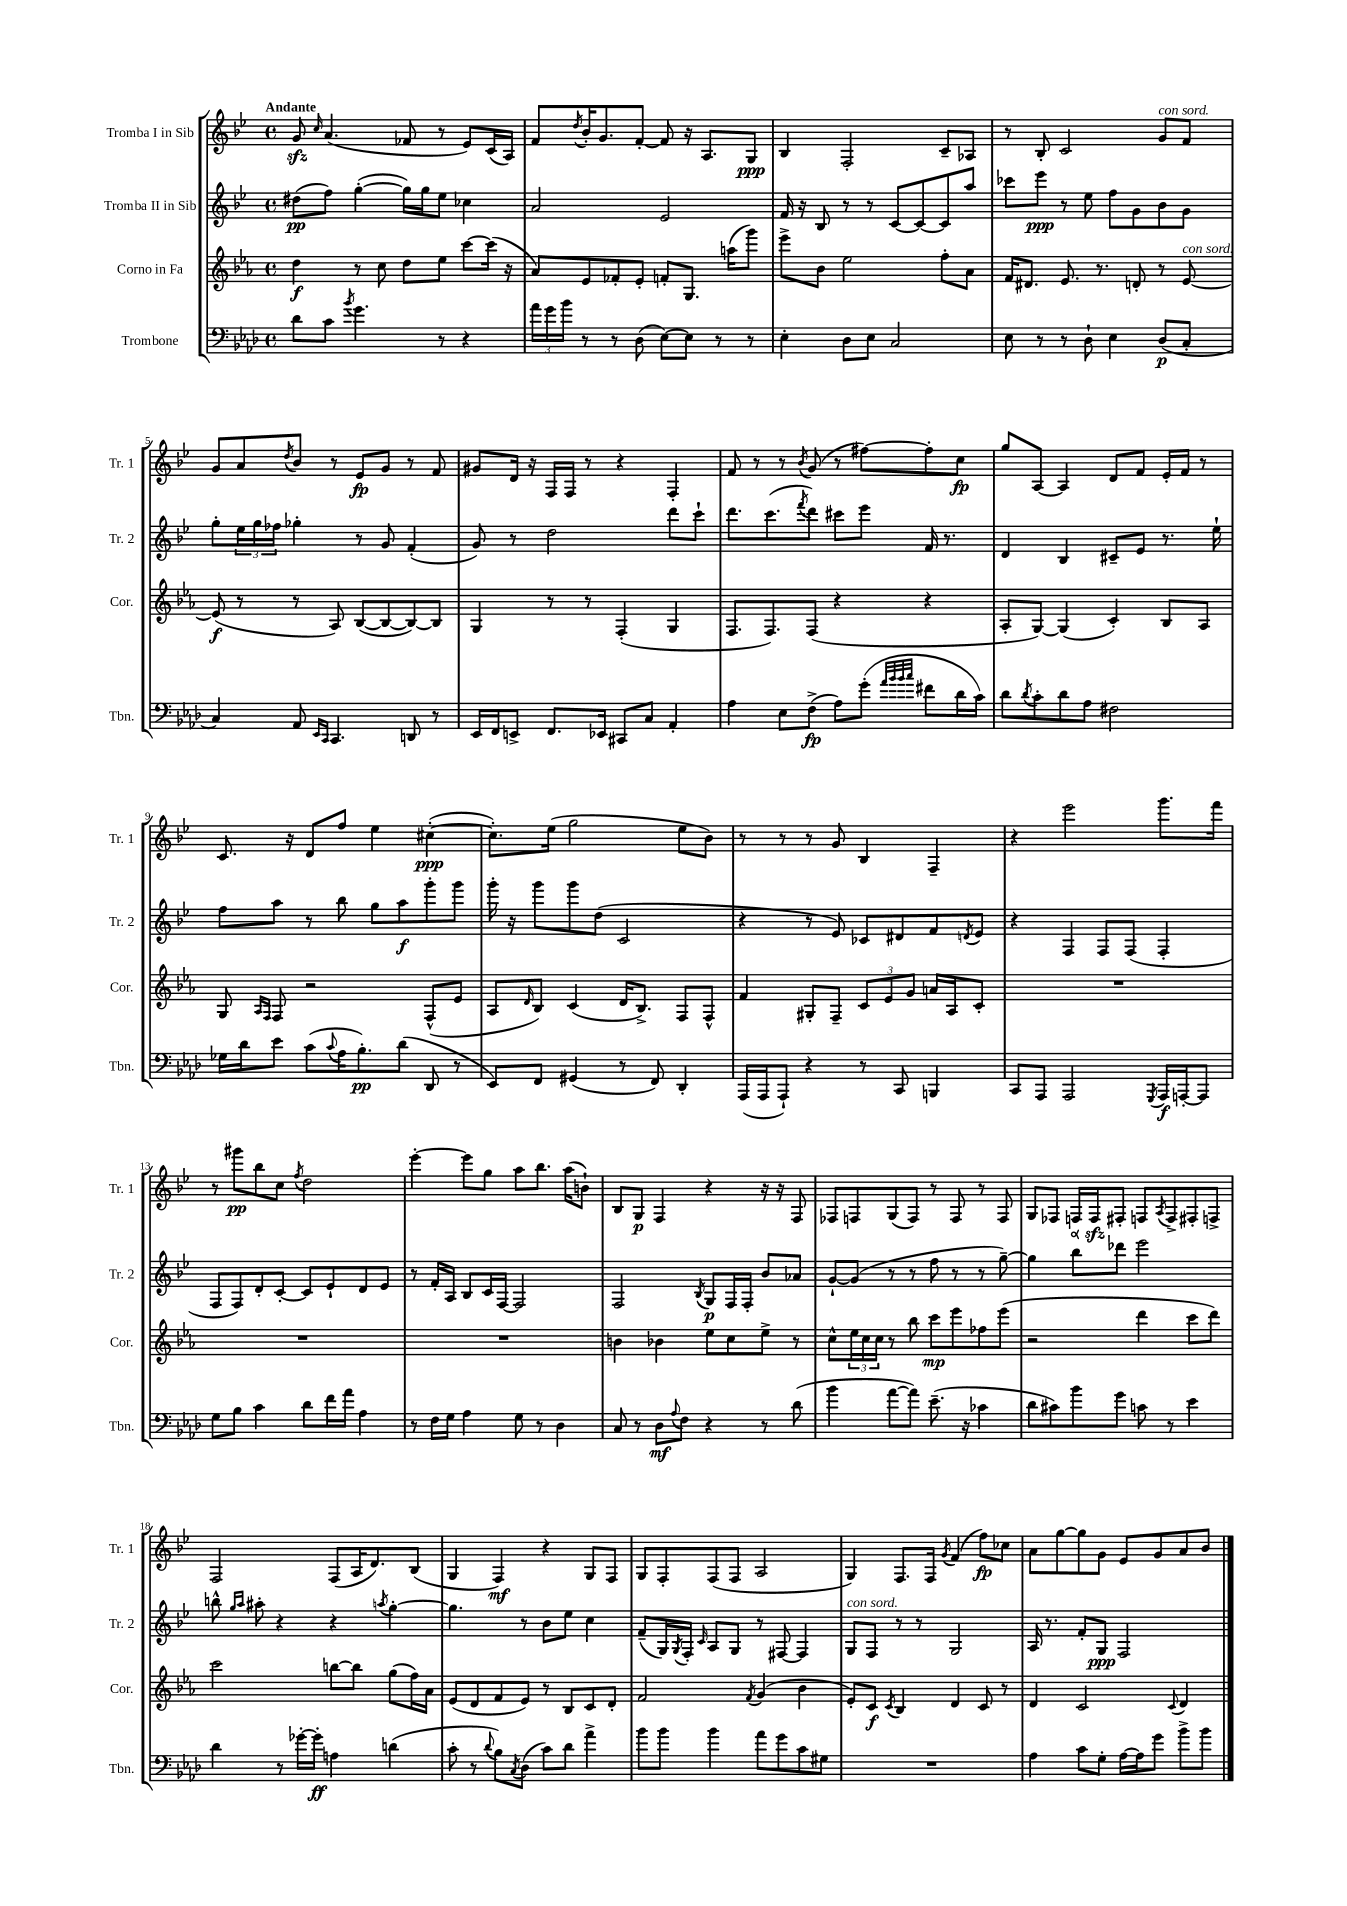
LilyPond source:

<<
\new StaffGroup <<
\new Staff = "s0" \with { instrumentName = "Tromba I in Sib" shortInstrumentName = "Tr. 1" } {
    \clef treble \key bes \major \defaultTimeSignature \time 4/4 \tempo "Andante"
    g'8\sfz \grace { c''16 } a'4.( fes'8 r8 ees'8) c'16( a16) |
    f'8 \acciaccatura { d''8 } bes'16-. g'8. f'8~-. f'8 r16 a8. g8\ppp |
    bes4 f2-. c'8-- aes8 |
    r8 bes8-. c'2 g'8^\markup { \italic "con sord." } f'8 |
    g'8 a'8 \acciaccatura { d''8 } bes'8 r8 ees'8\fp g'8 r8 f'8 |
    gis'8 d'16 r16 f16 f16 r8 r4 f4-. |
    f'8 r8 r8 \acciaccatura { bes'8 } g'8( r8 fis''8~) fis''8-. c''8\fp |
    g''8 a8~ a4 d'8 f'8 ees'16-. f'16 r8 |
    c'8. r16 d'8 f''8 ees''4 cis''4~-.\ppp( |
    cis''8.-.) ees''16( g''2 ees''8 bes'8) |
    r8 r8 r8 g'8 bes4 f4-- |
    r4 ees'''2 g'''8. f'''16 |
    r8 gis'''8\pp bes''8 c''8 \acciaccatura { f''8 } d''2 |
    ees'''4~-. ees'''8 g''8 a''8 bes''8. a''16( b'8-!) |
    bes8 g8\p f4 r4 r16 r16 f8 |
    fes8 f8 g8( f8) r8 f8 r8 f8 |
    g8 fes8 \once \override Hairpin.circled-tip = ##t f16\< f16\sfz\! fis8-. f8 \acciaccatura { a8 } f8-> fis8-. f8-> |
    f2 f8( a16 d'8.) bes8( |
    g4 f4\mf) r4 g8 f8 |
    g8 f8-. f8( f8 a2 |
    g4) f8. f16 \acciaccatura { g'8 } f'4( f''8\fp) ces''8 |
    a'8 g''8~ g''8 g'8 ees'8 g'8 a'8 bes'8 \bar "|." |
}
\new Staff = "s1" \with { instrumentName = "Tromba II in Sib" shortInstrumentName = "Tr. 2" } {
    \clef treble \key bes \major \defaultTimeSignature \time 4/4
    dis''8\pp( f''8) g''4~-.( g''16) g''16 ees''8 ces''4 |
    a'2 ees'2 |
    f'16 r16 bes8 r8 r8 c'8~ c'8~ c'8 a''8 |
    ces'''8 ees'''8\ppp r8 ees''8 f''8 g'8 bes'8 g'8 |
    g''8-. \tuplet 3/2 { ees''16 g''16 fes''16 } ges''4-. r8 g'8 f'4-.( |
    g'8) r8 d''2 d'''8 c'''8-! |
    d'''8. c'''8.( \acciaccatura { f'''8 } d'''8) cis'''8 ees'''8 f'16 r8. |
    d'4 bes4 cis'8-- ees'8 r8. ees''16-! |
    f''8 a''8 r8 bes''8 g''8 a''8\f g'''8-. g'''8 |
    g'''16-. r16 g'''8 g'''8 d''8( c'2 |
    r4 r8 ees'8) ces'8 dis'8 f'8 \acciaccatura { d'8 } ees'8 |
    r4 f4 f8 f8( f4-. |
    f8 f8) d'8-. c'8~-. c'8 ees'8-! d'8 ees'8 |
    r8 f'16-. a16 bes8 c'16 f16~ f2 |
    f2 \acciaccatura { bes8 } g8\p f16 f16-. bes'8 aes'8 |
    g'8~-! g'8( r8 r8 f''8 r8 r8 g''8~--) |
    g''4 bes''8 des'''8 ees'''2 |
    b''8-^ \grace { g''16 a''16 } ais''8-. r4 r4 \acciaccatura { a''8 } g''4~-. |
    g''4. r8 bes'8 ees''8 c''4 |
    f'8--( g16) \acciaccatura { g8 } f16-. \grace { c'16 } a8 g8 r8 fis8~ fis4 |
    g8^\markup { \italic "con sord." } f8 r8 r8 g2 |
    a16 r8. f'8-. g8\ppp f2 \bar "|." |
}
\new Staff = "s2" \with { instrumentName = "Corno in Fa" shortInstrumentName = "Cor." } {
    \clef treble \key ees \major \defaultTimeSignature \time 4/4
    d''4\f r8 c''8 d''8 ees''8 c'''8~ c'''16( r16 |
    aes'8) ees'8 fes'8-. ees'8-. f'8-. g8. a''16( g'''8) |
    ees'''8-> bes'8 ees''2 f''8-. aes'8 |
    f'16 dis'8. ees'8. r8. d'8-. r8 ees'8~^\markup { \italic "con sord." } |
    ees'8\f( r8 r8 aes8) bes8~( bes8~ bes8~) bes8 |
    g4 r8 r8 f4-.( g4 |
    f8. f8.) f8( r4 r4 |
    aes8-. g8~) g4( c'4-.) bes8 aes8 |
    g8 \grace { aes16 f16 } f8 r2 f8-^( ees'8 |
    aes8 \grace { d'16 } bes8) c'4( d'16 bes8.->) f8 f8-^ |
    f'4 gis8-. f8-- \tuplet 3/2 { c'8 ees'8 g'8 } a'16 aes16 c'8-. |
    R1 |
    R1 |
    R1 |
    b'4 bes'4 ees''8 c''8 ees''8-> r8 |
    c''8-^ \tuplet 3/2 { ees''16 c''16 c''16 } r8 bes''8 c'''8\mp ees'''8 fes''8 ees'''8( |
    r2 d'''4 c'''8 d'''8) |
    c'''2 b''8~ b''8 g''8( f''16) aes'16 |
    ees'8( d'8 f'8 ees'8) r8 bes8 c'8 d'8-. |
    f'2 \acciaccatura { f'8 } g'4( bes'4 |
    ees'8-.) c'8\f \acciaccatura { c'8 } bes4 d'4 c'8 r8 |
    d'4 c'2 \appoggiatura { c'8 } d'4 \bar "|." |
}
\new Staff = "s3" \with { instrumentName = "Trombone" shortInstrumentName = "Tbn." } {
    \clef bass \key aes \major \defaultTimeSignature \time 4/4
    des'8 c'8 \acciaccatura { bes'8 } g'4. r8 r4 |
    \tuplet 3/2 { aes'16 g'16 bes'16 } r8 r8 des8( ees8~) ees8 r8 r8 |
    ees4-. des8 ees8 c2 |
    ees8 r8 r8 des8-! ees4 des8\p( c8-. |
    c4) aes,8 \grace { ees,16 c,16 } c,4. d,8 r8 |
    ees,16 f,16 e,8-> f,8. ees,16 cis,8 c8 aes,4-. |
    aes4 ees8 f8->\fp( aes8) g'8-.( \grace { aes'32 bes'32 bes'32 c''32 } fis'8 des'16 c'16) |
    des'8 \acciaccatura { des'8 } c'8-. des'8 aes8 fis2 |
    ges16 des'16 ees'8 c'8( \appoggiatura { c'8 } aes16 bes8.-.\pp) des'8( des,8 r8 |
    ees,8) f,8 gis,4( r8 f,8) des,4-. |
    aes,,16( aes,,16 aes,,8-!) r4 r8 c,8 b,,4 |
    c,8 aes,,8 aes,,2 \acciaccatura { g,,8 } aes,,16\f a,,16~-. a,,8 |
    g8 bes8 c'4 des'8 f'16 aes'16 aes4 |
    r8 f16 g16 aes4 g8 r8 des4 |
    c8 r8 des8\mf \appoggiatura { aes8 } f8 r4 r8 des'8( |
    bes'4 aes'8~ aes'8) ees'8.--( r16 ces'4 |
    des'8 cis'8) bes'8 g'8 c'8 r8 ees'4 |
    des'4 r8 ges'16~-. ges'16-.\ff a4 d'4( |
    c'8-. r8 \appoggiatura { des'8 } bes8) \acciaccatura { c8 } des8( c'8) des'8 aes'4-> |
    bes'8 bes'8 bes'4 aes'8 g'8 c'8 gis8 |
    R1 |
    aes4 c'8 g8-. aes16~ aes16 g'8 bes'8-> bes'8 \bar "|." |
}
>>
>>
